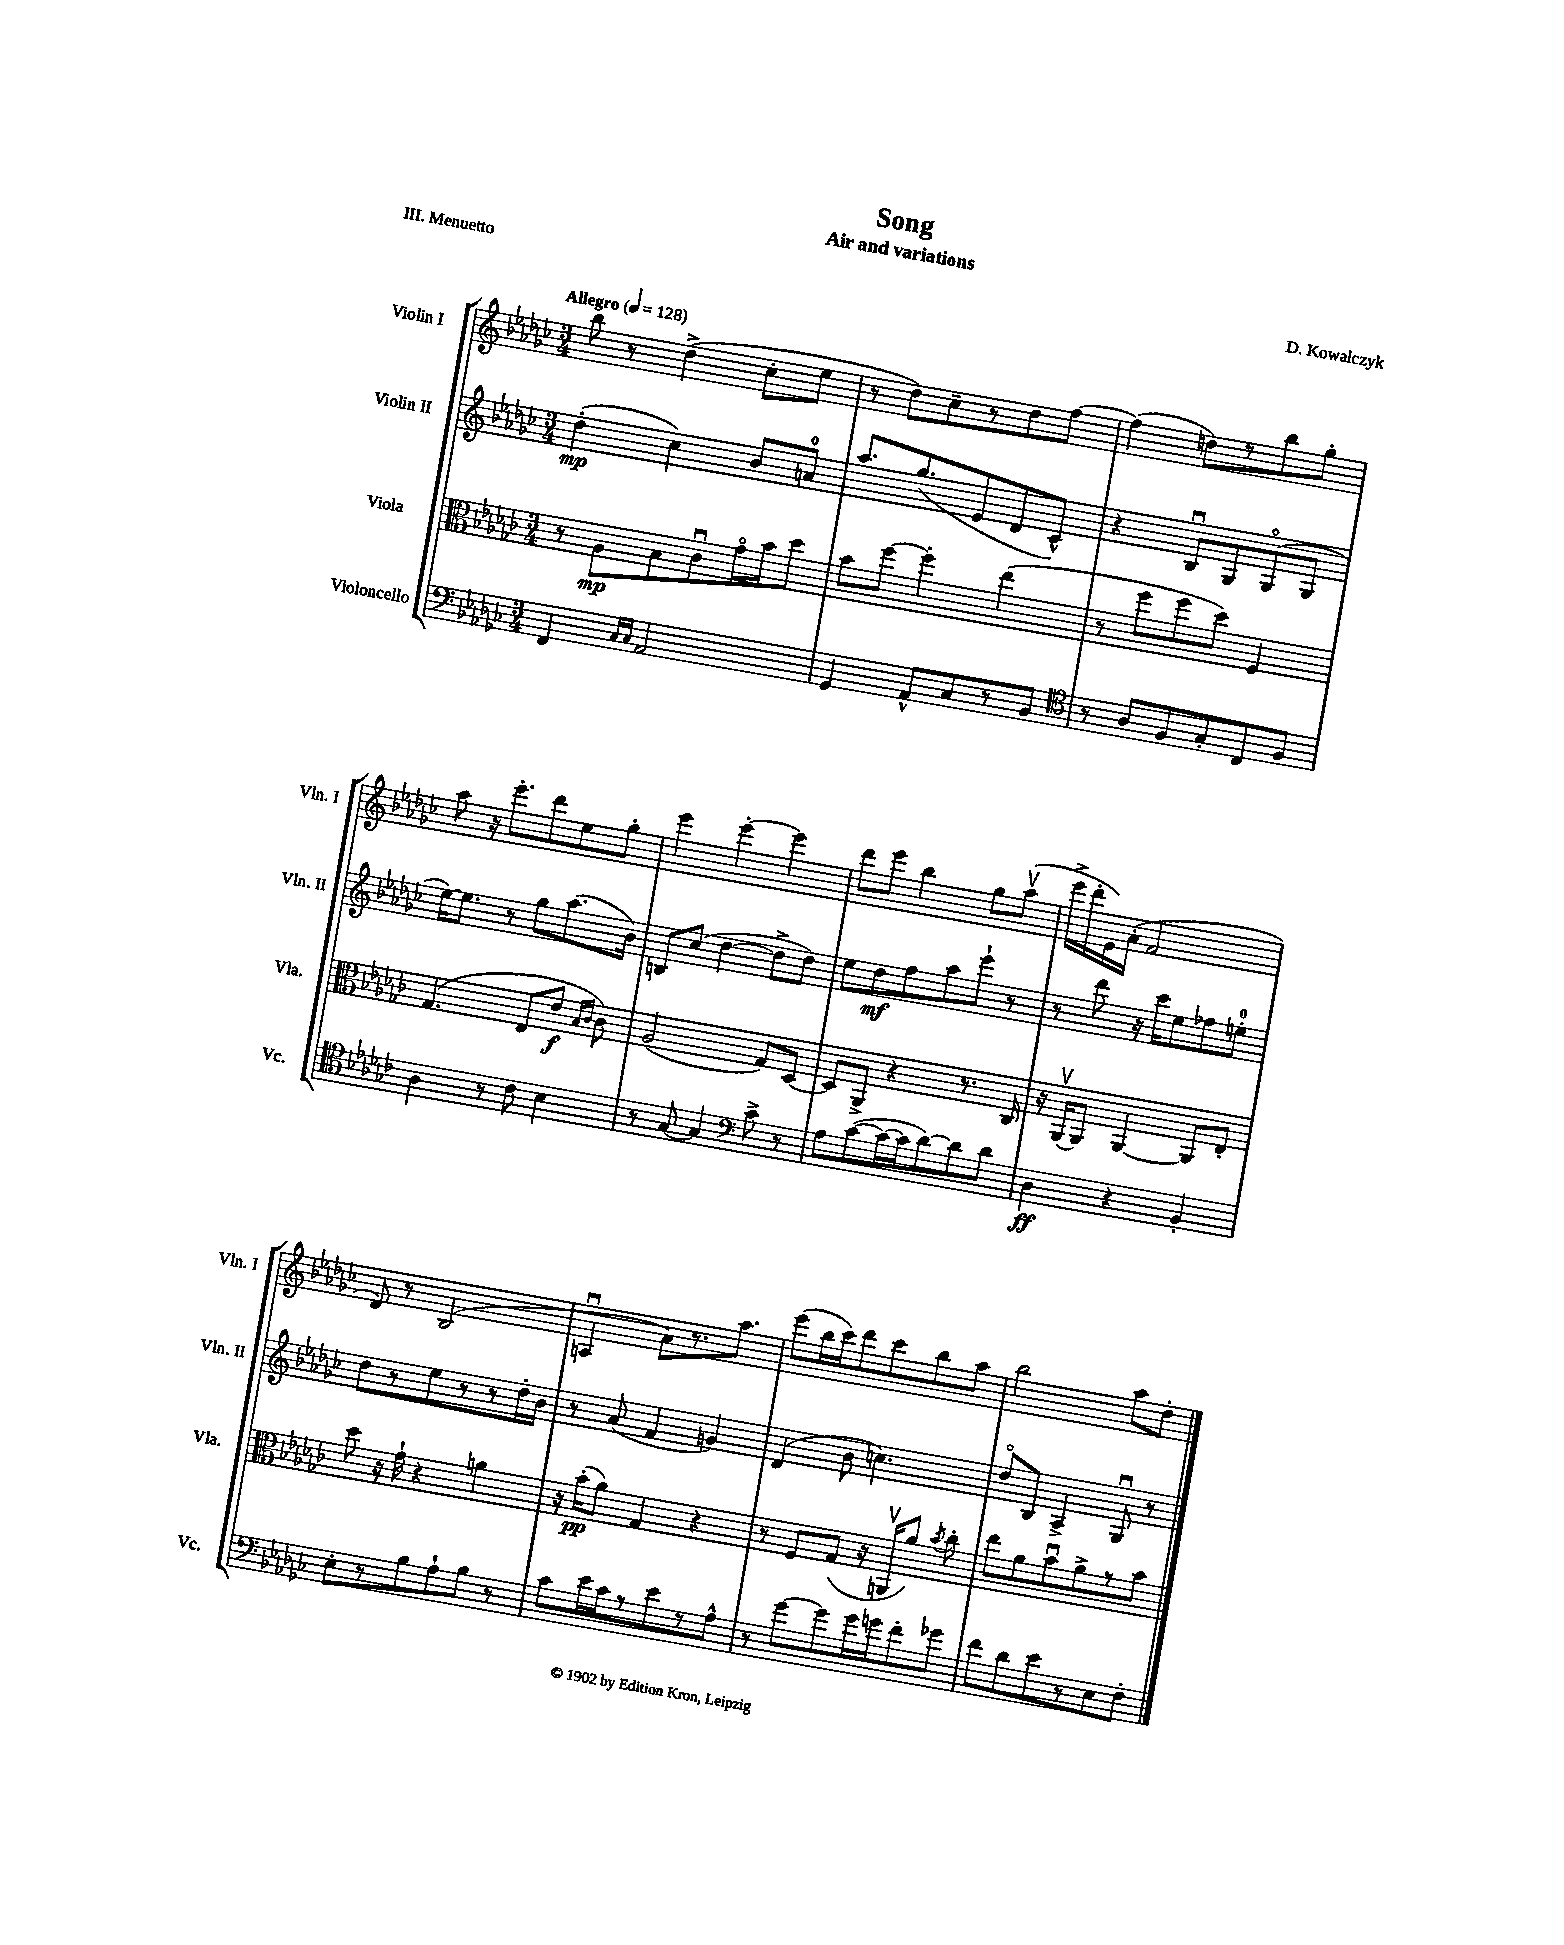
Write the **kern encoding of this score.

**kern	**kern	**kern	**kern
*staff4	*staff3	*staff2	*staff1
*clefF4	*clefC3	*clefG2	*clefG2
*k[b-e-a-d-g-c-]	*k[b-e-a-d-g-c-]	*k[b-e-a-d-g-c-]	*k[b-e-a-d-g-c-]
*M3/4	*M3/4	*M3/4	*M3/4
*MM128	*MM128	*MM128	*MM128
4FF	8r	(4dd-'	8bb-
.	8A-	.	8r
16qqC-	.	.	.
16qqC-	.	.	.
2AA-	8B-	4cc-)	(4dd-^
.	8c-u	.	.
.	16g-o	8b-	8cc-'
.	16b-	.	.
.	8dd-	8a	8ee-
=	=	=	=
4GG-	8b-	8.aa-	8r
.	[8ff	.	8dd-)
.	.	(8.gg-	.
8AA-^^	4ff']	.	8cc-~
8C-	.	8e-	8r
8r	(4ee-	8d-	8dd-
8BB-	.	8c-^^)	[8ff
=	=	=	=
*clefC4	*	*	*
8r	8r	4r	(4ff]
8A-	8ff	.	.
8F	8ff	8B-u	8dd)
8G-'	8dd-)	8G-	8r
8C-	4F	(8G-o	8bb-
8F	.	8G-	8gg-'
=	=	=	=
4A-	(4.G-	[16ee-)	8aa-
.	.	8.ee-]	.
.	.	.	16r
.	.	.	8.eee-'
8r	.	8r	.
8c-	8E-	8gg-	8ddd-
4B-	8e-	(8.aa-	8ee-
.	16qqB-	.	.
.	16qqc-	.	.
.	8c-)	.	8gg-'
.	.	16b-)	.
=	=	=	=
8r	(2A-	8B	4eee-
[8G-	.	(8cc-	.
4G-]	.	[4dd-	[4eee-'
*clefF4	*	*	*
8c-^	8G-)	8dd-^]	4eee-]
8r	[8D-	8dd-)	.
=	=	=	=
8A-	8D-]	8ee-	8ddd-
([8c-	8AA-^	8dd-	8eee-
16c-_	4r	8ff	4bb-
16c-]	.	.	.
[8d-)	.	8aa-	.
8d-]	8.r	8eee-`	8gg-
8d-	.	8r	(8aa-v
.	16C-	.	.
=	=	=	=
4D-	16r	8r	16eee-^
.	[16AA-v	.	16ddd-'
.	8AA-]	8ddd-	16e-)
.	.	.	(16a-'
4r	[4AA-	16r	2f
.	.	16ccc-	.
.	.	8ee-	.
4BB-'	8AA-]	8ff-	.
.	8E-'	8ee'	.
=	=	=	=
8E-'	8dd-	8dd-	8d-)
8r	16r	8r	8r
.	16g-`	.	.
8B-	4r	8ee-	(2B-
8A-`	.	8r	.
8B-	4a	8r	.
8r	.	16dd-'	.
.	.	16b-	.
=	=	=	=
8c-	16r	8r	4Au
.	(16b-'	.	.
16e-	8a-)	(8a-	.
16c-	.	.	.
8r	4G-	4f	8a-)
8e-	.	.	8.r
8r	4r	4g)	.
.	.	.	8.aa-
8A-^^	.	.	.
=	=	=	=
8r	8r	(4d-	(8eee-
[8g-	8F	.	16bb-
.	.	.	16ccc-)
8g-]	(8G-	8b-	8ddd-
16g-	16r	4.cc)	8ccc-
16g	16AAv	.	.
8f'	8a-)	.	8bb-
.	8qb-	.	.
8g-	8cc-'	.	8aa-
=	=	=	=
8f	8ee-	8dd-o	2bb-
8d-	8a-	8B-	.
8e-	8b-u	4A-^	.
8r	8a-^	.	.
8E-	8r	8G-u	8aa-
8F'	8b-	8r	8dd-'
==	==	==	==
*-	*-	*-	*-
